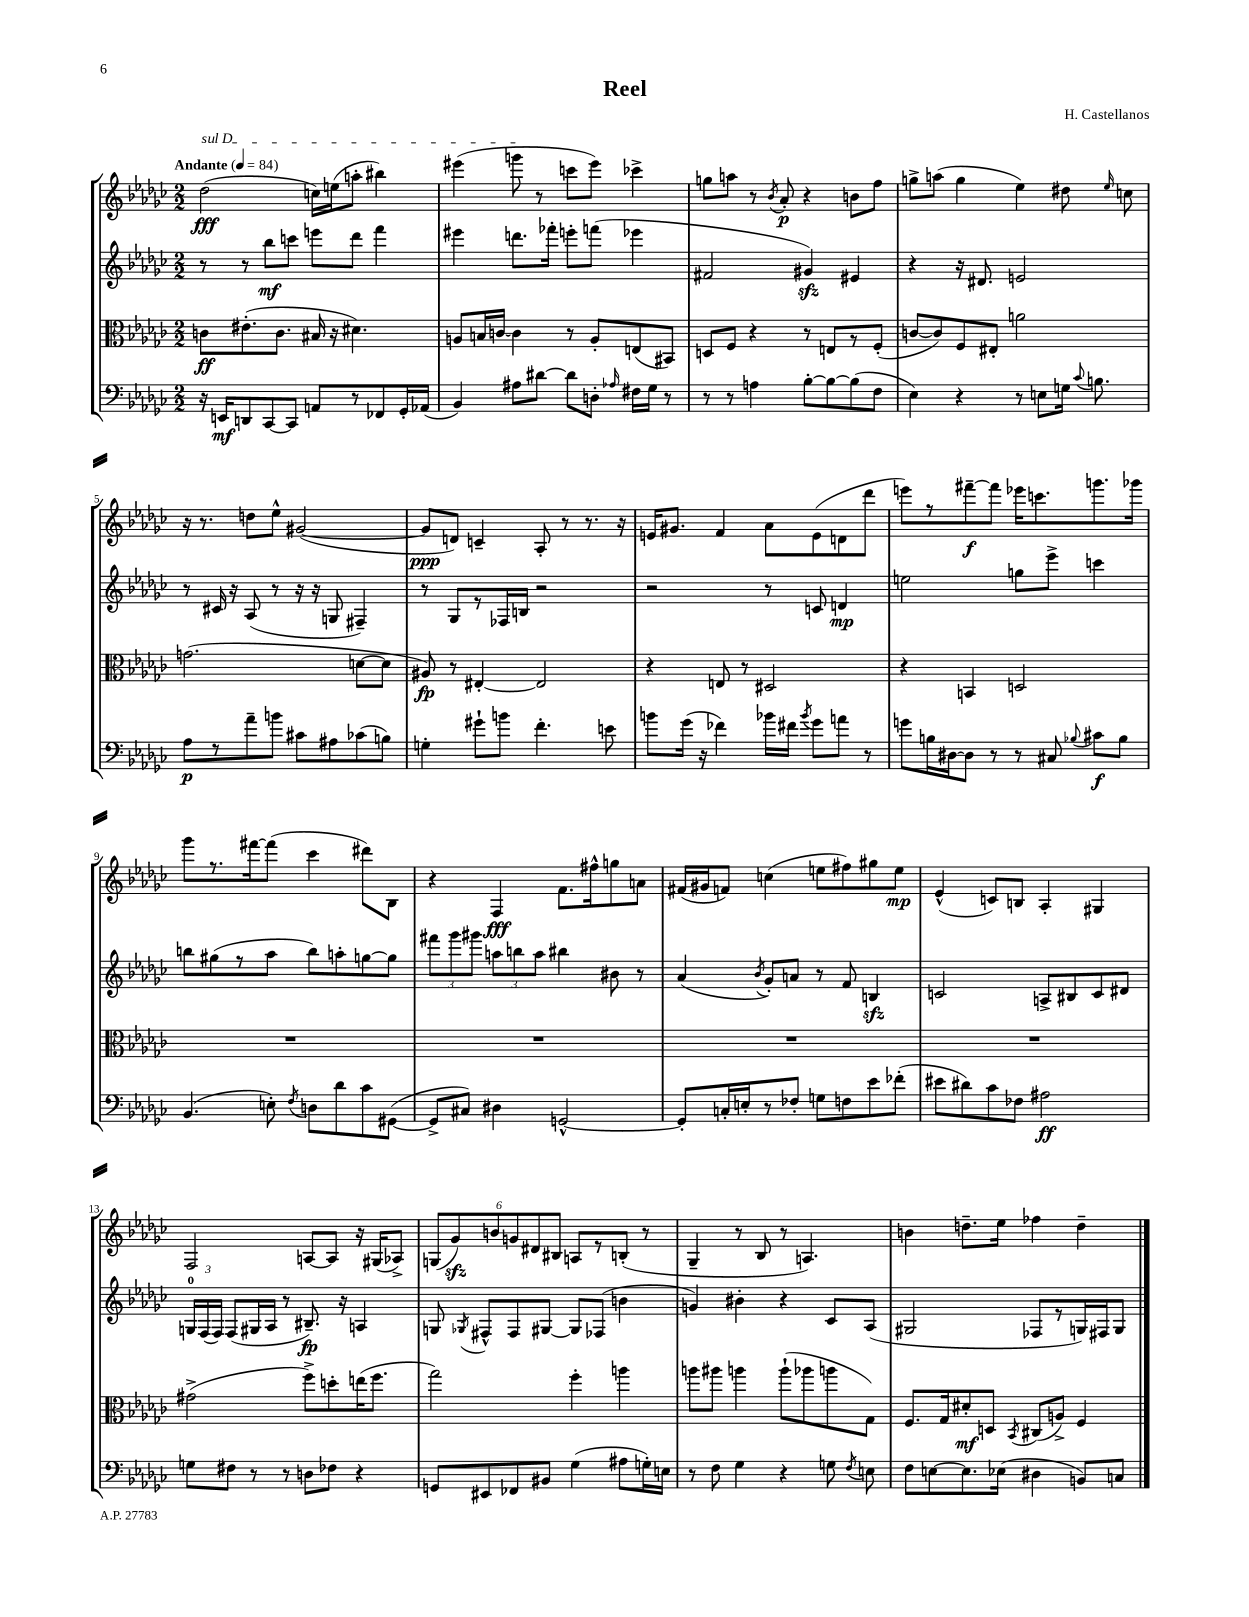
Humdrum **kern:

**kern	**kern	**kern	**kern
*staff4	*staff3	*staff2	*staff1
*clefF4	*clefC3	*clefG2	*clefG2
*k[b-e-a-d-g-c-]	*k[b-e-a-d-g-c-]	*k[b-e-a-d-g-c-]	*k[b-e-a-d-g-c-]
*M2/2	*M2/2	*M2/2	*M2/2
*MM84	*MM84	*MM84	*MM84
16r	8c\L	8r	(2dd-\
16EE/LK	.	.	.
8DD/	(8.e#'\	8r	.
[8CC-/	.	8bb-\L	.
.	8.c\J	.	.
8CC-/]J	.	8ccc\J	.
8AA/L	16B#/	8eee\L	16cc\LL)
.	16r	.	(16ee\J
8r	4.d#\)	8ddd-\J	8aa'\J
8FF-/	.	4fff\	4bb#\)
16GG-'/L	.	.	.
(16AA-/JJ	.	.	.
=	=	=	=
4BB-/)	8A/L	4eee#\	(4eee#\
.	16B/L	.	.
.	[16c/JJ	.	.
8A#\L	4c\]	8.ddd\L	8ggg\
[8d#\J	.	.	8r
.	.	16fff-'\Jk	.
8d#\]L	8r	8eee'\L	8ccc\L
8D'\J	8A'/L	(8fff\J	8eee#\J)
16qqA-/	.	.	.
16F#\LL	(8E/	4eee-\	4ccc-^\
16G-\JJ	.	.	.
8r	8BB#/J)	.	.
=	=	=	=
8r	8D/L	2f#/	8gg\L
8r	8F/J	.	8aa\J
4A\	4r	.	8r
.	.	.	8qb-/
.	.	.	8a-'/
[8B-'\L	8r	4g#/)	4r
8B-\_	8E/L	.	.
(8B-\]	8r	4e#/	8b\L
8F\J	(8F'/J	.	8ff\J
=	=	=	=
4E-\)	[8c/L	4r	8gg^\L
.	8c/])	.	(8aa\J
4r	8F/	16r	4gg\
.	.	8.d#/	.
.	8E#'/J	.	.
8r	2a\	2e/	4ee-\)
8E\L	.	.	.
16G\Jk	.	.	8dd#\
8qqc-/	.	.	.
8.B\	.	.	.
.	.	.	16qqee-/
.	.	.	8cc\
=	=	=	=
8A-\L	(2.g\	8r	16r
.	.	.	8.r
8r	.	16c#/	.
.	.	16r	.
8a-~\	.	(8A-/	8dd\L
8b\J	.	8r	8ee-^^\J
8c#\L	.	16r	([2g#/
.	.	16r	.
8A#\	.	8G/	.
(8c-\	[8d\L	4F#~/)	.
8B\J)	8d\]J	.	.
=	=	=	=
4G'\	8A#/)	8r	8g#/]L
.	8r	8G-/L	8d/J)
8g#`\L	[4E#'/	8r	4c~/
8b\J	.	16F-/L	.
.	.	16B/JJ	.
4.f'\	2E#/]	2r	8A-'/
.	.	.	8r
.	.	.	8.r
8e\	.	.	.
.	.	.	16r
=	=	=	=
8b\L	4r	2r	16e/LK
.	.	.	8.g#/J
(16g-\Jk	.	.	.
16r	.	.	.
4f-\)	8E/	.	4f/
.	8r	.	.
16b-\LL	2D#/	8r	8a-\L
16f#\JJ	.	.	.
8qb-/	.	.	.
8g-\L	.	8c/	(8e\
8a\J	.	4d/	8d\
8r	.	.	8ddd-\J
=	=	=	=
8g\L	4r	2ee\	8eee\L)
16B\L	.	.	8r
[16D#\J	.	.	.
8D#\]J	4BB/	.	[8fff#~\
8r	.	.	8fff#\]J
8r	2D/	8gg\L	16eee-\LK
.	.	.	8.ccc\
8C#/	.	8eee-^\J	.
8qqB-/	.	.	.
8c#\L	.	4ccc\	8.ggg\
8B-\J	.	.	.
.	.	.	16ggg-\Jk
=	=	=	=
(4.BB-/	1r	8bb\L	8ggg-\L
.	.	(8gg#\	8.r
.	.	8r	.
.	.	.	[16fff#\k
8E'\)	.	8aa-\J	(8fff#\]J
8qF/	.	.	.
8D\L	.	8bb\L)	4ccc-\
8d-\	.	8aa'\	.
8c-\	.	[8gg\	8ddd#\L)
([8GG#\J	.	8gg\]J	8B-\J
=	=	=	=
8GG#^/]L	1r	12fff#\L	4r
.	.	12ggg-\	.
8C#/J)	.	.	.
.	.	12ggg#\J	.
4D#\	.	12aa\L	4F/
.	.	12bb\	.
.	.	12aa\J	.
[2GG^^/	.	4bb#\	8.f\L
.	.	.	16ff#^^\k
.	.	8b#\	8gg\
.	.	8r	8a\J
=	=	=	=
8GG'/]L	1r	(4a-/	(16f#/LL
.	.	.	16g#/J
16C'/L	.	.	8f/J)
16E'/J	.	.	.
.	.	8qb-/	.
8r	.	8g-'/L)	(4cc\
8F-'/J	.	8a/J	.
8G\L	.	8r	8ee\L
8F\	.	8f/	8ff#\)
8e-\	.	4B/	8gg#\
(8f-'\J	.	.	8ee\J
=	=	=	=
8e#\L	1r	2c/	(4e-^^/
8d#\)	.	.	.
8c-\	.	.	8c/L)
8F-\J	.	.	8B/J
2A#\	.	8A^/L	4A-'/
.	.	8B#/	.
.	.	8c/	4G#/
.	.	8d#/J	.
=	=	=	=
8G\L	(2g#^\	24G/LL	2F/
.	.	(24F/	.
.	.	24F/JJ)	.
8F#\J	.	(8F/L	.
8r	.	16G#/L	.
.	.	16A-/JJ	.
8r	.	8r	.
8D\L	8ff^\L)	8.B#~/)	[8A/L
8F-\J	8dd'\	.	8A/]J
.	.	16r	.
4r	(16ee\K	4A/	16r
.	8.ff\J	.	(16G#/LK
.	.	.	8A-^/J)
=	=	=	=
8GG/L	2gg-\)	8G/	(12G/L
.	.	.	12g-/)
.	.	8qG-/	.
8EE#/	.	8F#^^/L	.
.	.	.	12b/
8FF-/	.	8F#/	12g/
.	.	.	12d#/
8BB#/J	.	[8G#/J	.
.	.	.	12B#/J
(4G-\	4ff'\	8G#/]L	8A/L
.	.	(8F-/J	8r
8A#\L	4aa\	4b\	(8B'/J
16G'\L)	.	.	8r
16E\JJ	.	.	.
=	=	=	=
8r	8aa\L	4g/)	4G-~/
8F\	8aa#\J	.	.
4G-\	4aa\	4b#'\	8r
.	.	.	8B-/
4r	(8aa`\L	4r	8r
.	8aa-\	.	4.A/)
8G\	8aa\	8c-/L	.
8qF/	.	.	.
8E\	8G-\J)	(8A-/J	.
=	=	=	=
8F\L	8.F/L	2G#/	4b\
[8E\	.	.	.
.	16G-/k	.	.
8.E\]	8d#'/	.	8.dd~\L
.	8D/J	.	.
(16E-\Jk	.	.	16ee-\Jk
.	8qBB-/	.	.
4D#\	(8C#/L	8F-/L	4ff-\
.	8A^/J)	8r	.
8BB/L)	4F/	16G/L)	4dd~\
.	.	16F#/J	.
8C/J	.	8G/J	.
==	==	==	==
*-	*-	*-	*-
